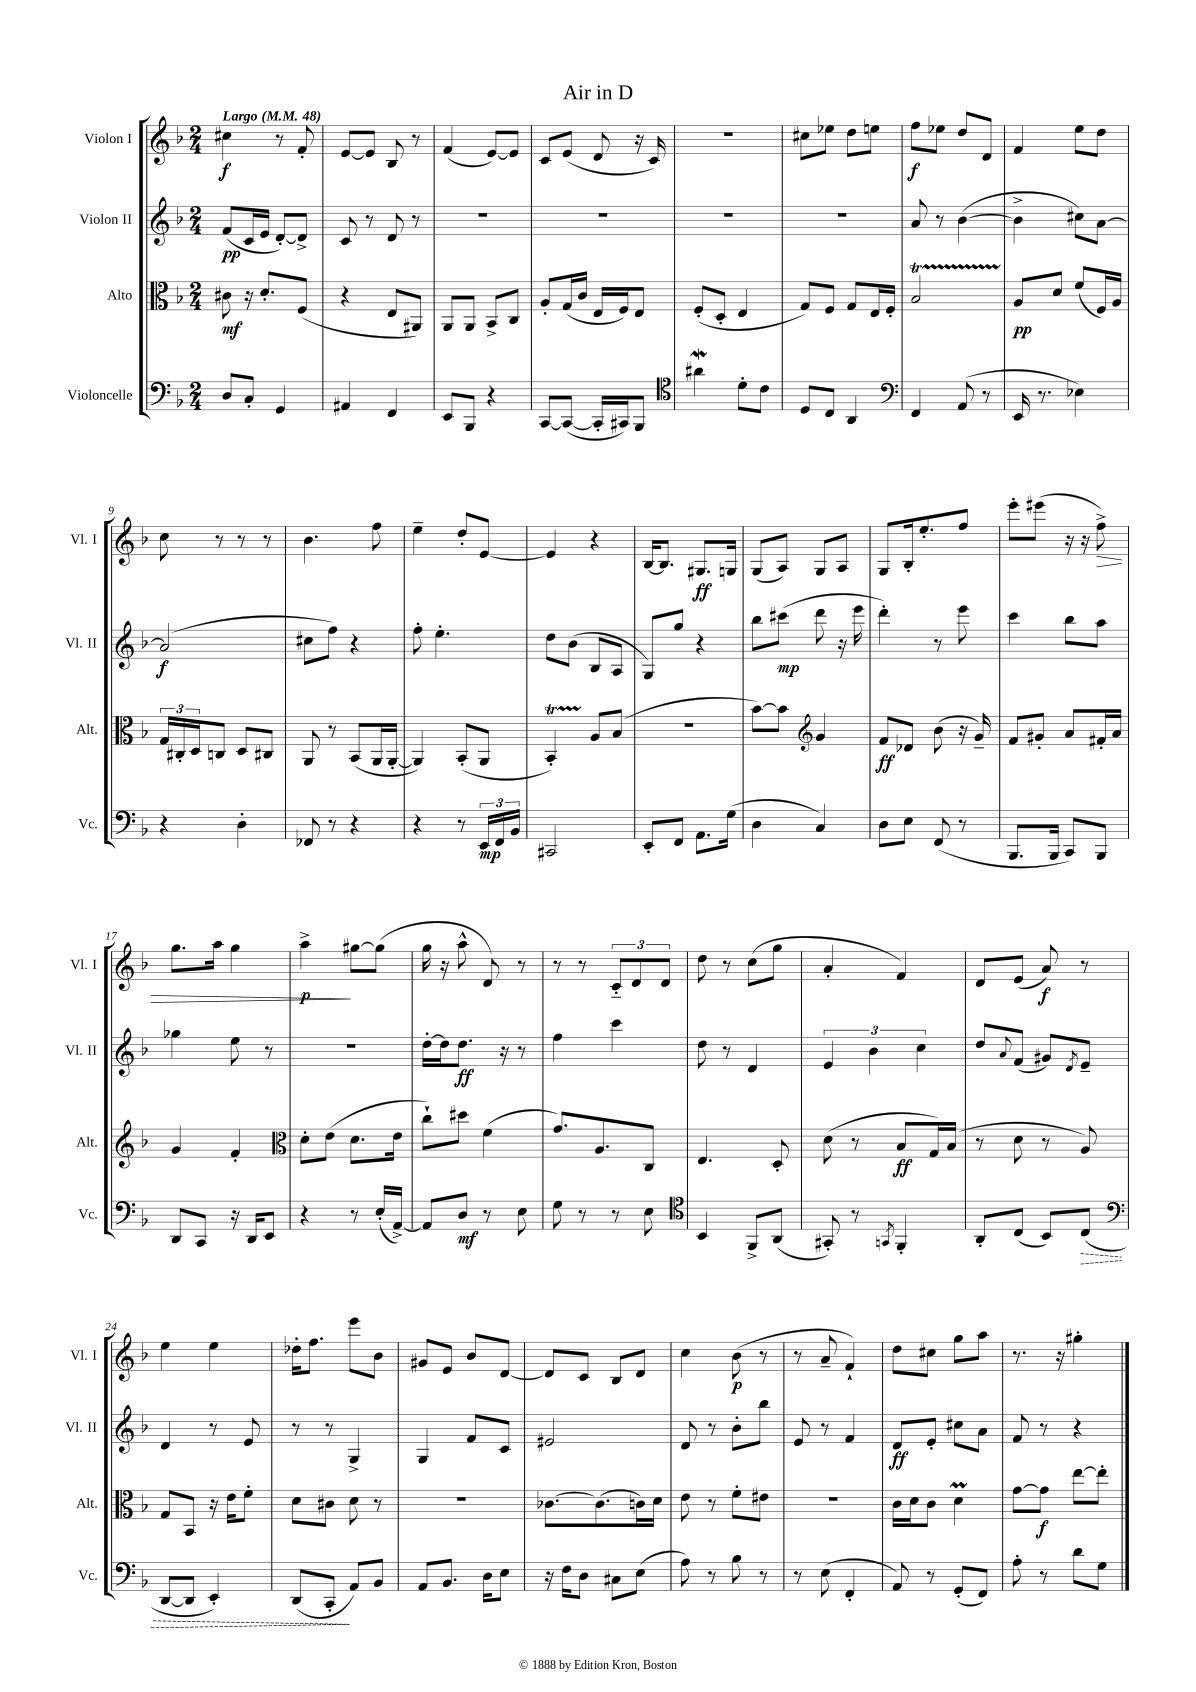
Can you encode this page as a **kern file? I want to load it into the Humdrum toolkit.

**kern	**kern	**kern	**kern
*staff4	*staff3	*staff2	*staff1
*clefF4	*clefC3	*clefG2	*clefG2
*k[b-]	*k[b-]	*k[b-]	*k[b-]
*M2/4	*M2/4	*M2/4	*M2/4
*MM48	*MM48	*MM48	*MM48
8D/L	8c#\	(8f/L	4cc#\
8C'/J	16r	16c/L	.
.	8.d'/L	16e/JJ	.
4GG/	.	[8d'/L)	8r
.	(8F/J	8d^/]J	8f'/
=	=	=	=
4AA#/	4r	8c/	[8e/L
.	.	8r	8e/]J
4FF/	8E/L	8d/	8B-/
.	8AA#/J)	8r	8r
=	=	=	=
8EE/L	8AA/L	2r	(4f/
8BBB-/J	8AA/J	.	.
4r	8BB-^/L	.	[8e/L)
.	8C/J	.	8e/]J
=	=	=	=
[8CC/L	8A'/L	2r	8c/L
(8CC/_J	(16G/L	.	(8e/J
.	16c/JJ	.	.
16CC'/]LL	16E/LL	.	8d/
16CC#/J)	16F/J)	.	.
8BBB-/J	8E/J	.	16r
.	.	.	16c/)
=	=	=	=
*clefC4	*	*	*
4a#\	(8F'/L	2r	2r
.	8D'/J	.	.
8d'\L	4E/	.	.
8c\J	.	.	.
=	=	=	=
8D/L	8G/L)	2r	8cc#\L
8C/J	8F/J	.	8ee-\J
4AA/	8G/L	.	8dd\L
.	16E/L	.	8ee\J
.	16F'/JJ	.	.
=	=	=	=
*clefF4	*	*	*
4FF/	2B-/	8a/	8ff\L
.	.	8r	8ee-\J
(8AA/	.	([4b-\	8dd/L
8r	.	.	8d/J
=	=	=	=
16EE/	8A/L	4b-^\]	4f/
8.r	.	.	.
.	8d/J	.	.
4E-\)	(8f/L	8cc#\L)	8ee\L
.	16F/L)	[8a\J	8dd\J
.	16A/JJ	.	.
=	=	=	=
4r	24G/LL	(2a/]	8cc\
.	24C#'/	.	.
.	24D/J	.	.
.	8C/J	.	8r
4D'\	8D/L	.	8r
.	8C#/J	.	8r
=	=	=	=
8FF-/	8AA/	8cc#\L	4.b-\
8r	8r	8ff\J)	.
4r	(8BB-/L	4r	.
.	16AA/L	.	8ff\
.	[16AA'/JJ	.	.
=	=	=	=
4r	4AA/])	8ff'\	4ee~\
.	.	4.ee'\	.
8r	(8BB-'/L	.	8dd'/L
24EE/LL	8AA/J	.	[8e/J
24FF/	.	.	.
24BB-/JJ	.	.	.
=	=	=	=
2CC#/	4BB-'/)	8dd\L	4e/]
.	.	(8b-\J	.
.	8A/L	8B-/L	4r
.	(8B-/J	8A/J	.
=	=	=	=
8EE'/L	2r	8G/L)	[16B-/LK
.	.	.	8.B-/]J
8FF/J	.	8gg/J	.
8.AA\L	.	4r	8.G#/L
(16G\Jk	.	.	16G/Jk
=	=	=	=
4D\	[8b-\L)	8bb-\L	(8G/L
.	8b-\]J	(8ccc#\J	8A/J)
*	*clefG2	*	*
4C/)	4g/	8ddd\	8G/L
.	.	16r	8A/J
.	.	16eee\	.
=	=	=	=
8D\L	8f/L	4ddd'\)	8G/L
8E\J	8d-/J	.	16B-'/k
.	.	.	8.ee'/
(8FF/	(8b-\	8r	.
8r	16r	8eee\	8ff/J
.	16g~/)	.	.
=	=	=	=
8.BBB-/L	8f/L	4ccc\	8eee'\L
.	8g#'/J	.	(8eee#\J
16BBB-/Jk	.	.	.
8CC/L)	8a/L	8bb-\L	16r
.	.	.	16r
8BBB-/J	16f#'/L	8aa\J	8ff^\)
.	16a/JJ	.	.
=	=	=	=
8DD/L	4g/	4gg-\	8.gg\L
8CC/J	.	.	.
.	.	.	16aa\Jk
16r	4f'/	8ee\	4gg\
16DD/LK	.	.	.
8EE/J	.	8r	.
=	=	=	=
*	*clefC3	*	*
4r	8d'\L	2r	4aa^\
.	(8e\J	.	.
8r	8.d\L	.	[8gg#\L
(16E'/LL	.	.	(8gg#\]J
[16AA^/JJ)	16e\Jk	.	.
=	=	=	=
8AA/]L	8cc`\L)	[16dd'\LL	16gg\
.	.	16dd\]J	16r
8D/J	8dd#\J	8.dd\J	8aa^^\
8r	(4f\	.	8d/)
.	.	16r	.
8E\	.	8r	8r
=	=	=	=
8G\	8.g/L)	4ff\	8r
8r	.	.	8r
.	8.A/	.	.
8r	.	4ccc\	12c'~/L
.	.	.	12d/
8E\	8C/J	.	.
.	.	.	12d/J
=	=	=	=
*clefC4	*	*	*
4BB-/	4.E/	8dd\	8dd\
.	.	8r	8r
8FF^/L	.	4d/	(8cc\L
(8AA/J	8D'/	.	8gg\J
=	=	=	=
8GG#'/)	(8d\	6e/	4a'/
8r	8r	.	.
.	.	6b-\	.
8qGG/	.	.	.
4FF'/	8B-/L	.	4f/)
.	.	6cc\	.
.	16G/L)	.	.
.	(16B-/JJ	.	.
=	=	=	=
8AA'/L	8r	8dd/L	8d/L
.	.	8qqa/	.
(8C/J	8d\	(8f/J	(8e/J
8BB-/L)	8r	8g#/L)	8a/)
.	.	8qd/	.
(8C/J	8A/)	8e~/J	8r
=	=	=	=
*clefF4	*	*	*
[8DD/L	8G/L	4d/	4ee\
8DD/]J	8BB-/J	.	.
4EE'/)	16r	8r	4ee\
.	16e\LK	.	.
.	8f'\J	8e/	.
=	=	=	=
(8DD/L	8d\L	8r	16dd-'\LK
.	.	.	8.ff\J
8CC'/J	8c#\J	8r	.
8AA/L)	8d\	4G^/	8eee\L
8BB-/J	8r	.	8b-\J
=	=	=	=
8AA/L	2r	4G/	8g#/L
8.BB-/J	.	.	8e/J
.	.	8f/L	8b-/L
16D\LK	.	.	.
8E\J	.	8c/J	[8d/J
=	=	=	=
16r	[8.c-\L	2e#/	8d/]L
16F\LK	.	.	.
8D\J	.	.	8c/J
.	(8.c-\]	.	.
8C#\L	.	.	8B-/L
(8E\J	16c\L)	.	8d/J
.	16d\JJ	.	.
=	=	=	=
8A\)	8e\	8d/	4cc\
8r	8r	8r	.
8B-\	8f'\L	8b-'\L	(8b-\
8r	8e#\J	8bb-\J	8r
=	=	=	=
8r	2r	8e/	8r
(8E\	.	8r	8a~/
4FF'/	.	4f/	4f`/)
=	=	=	=
8AA/)	16c\LL	8d/L	8dd\L
.	16d\J	.	.
8r	8c\J	8e'/J	8cc#\J
(8GG'/L	4d\	8cc#\L	8gg\L
8FF/J)	.	8a\J	8aa\J
=	=	=	=
8A'\	[8g\L	8f/	8.r
8r	8g\]J	8r	.
.	.	.	16r
8d\L	[8ee\L	4r	4gg#'\
8G\J	8ee'\]J	.	.
==	==	==	==
*-	*-	*-	*-
